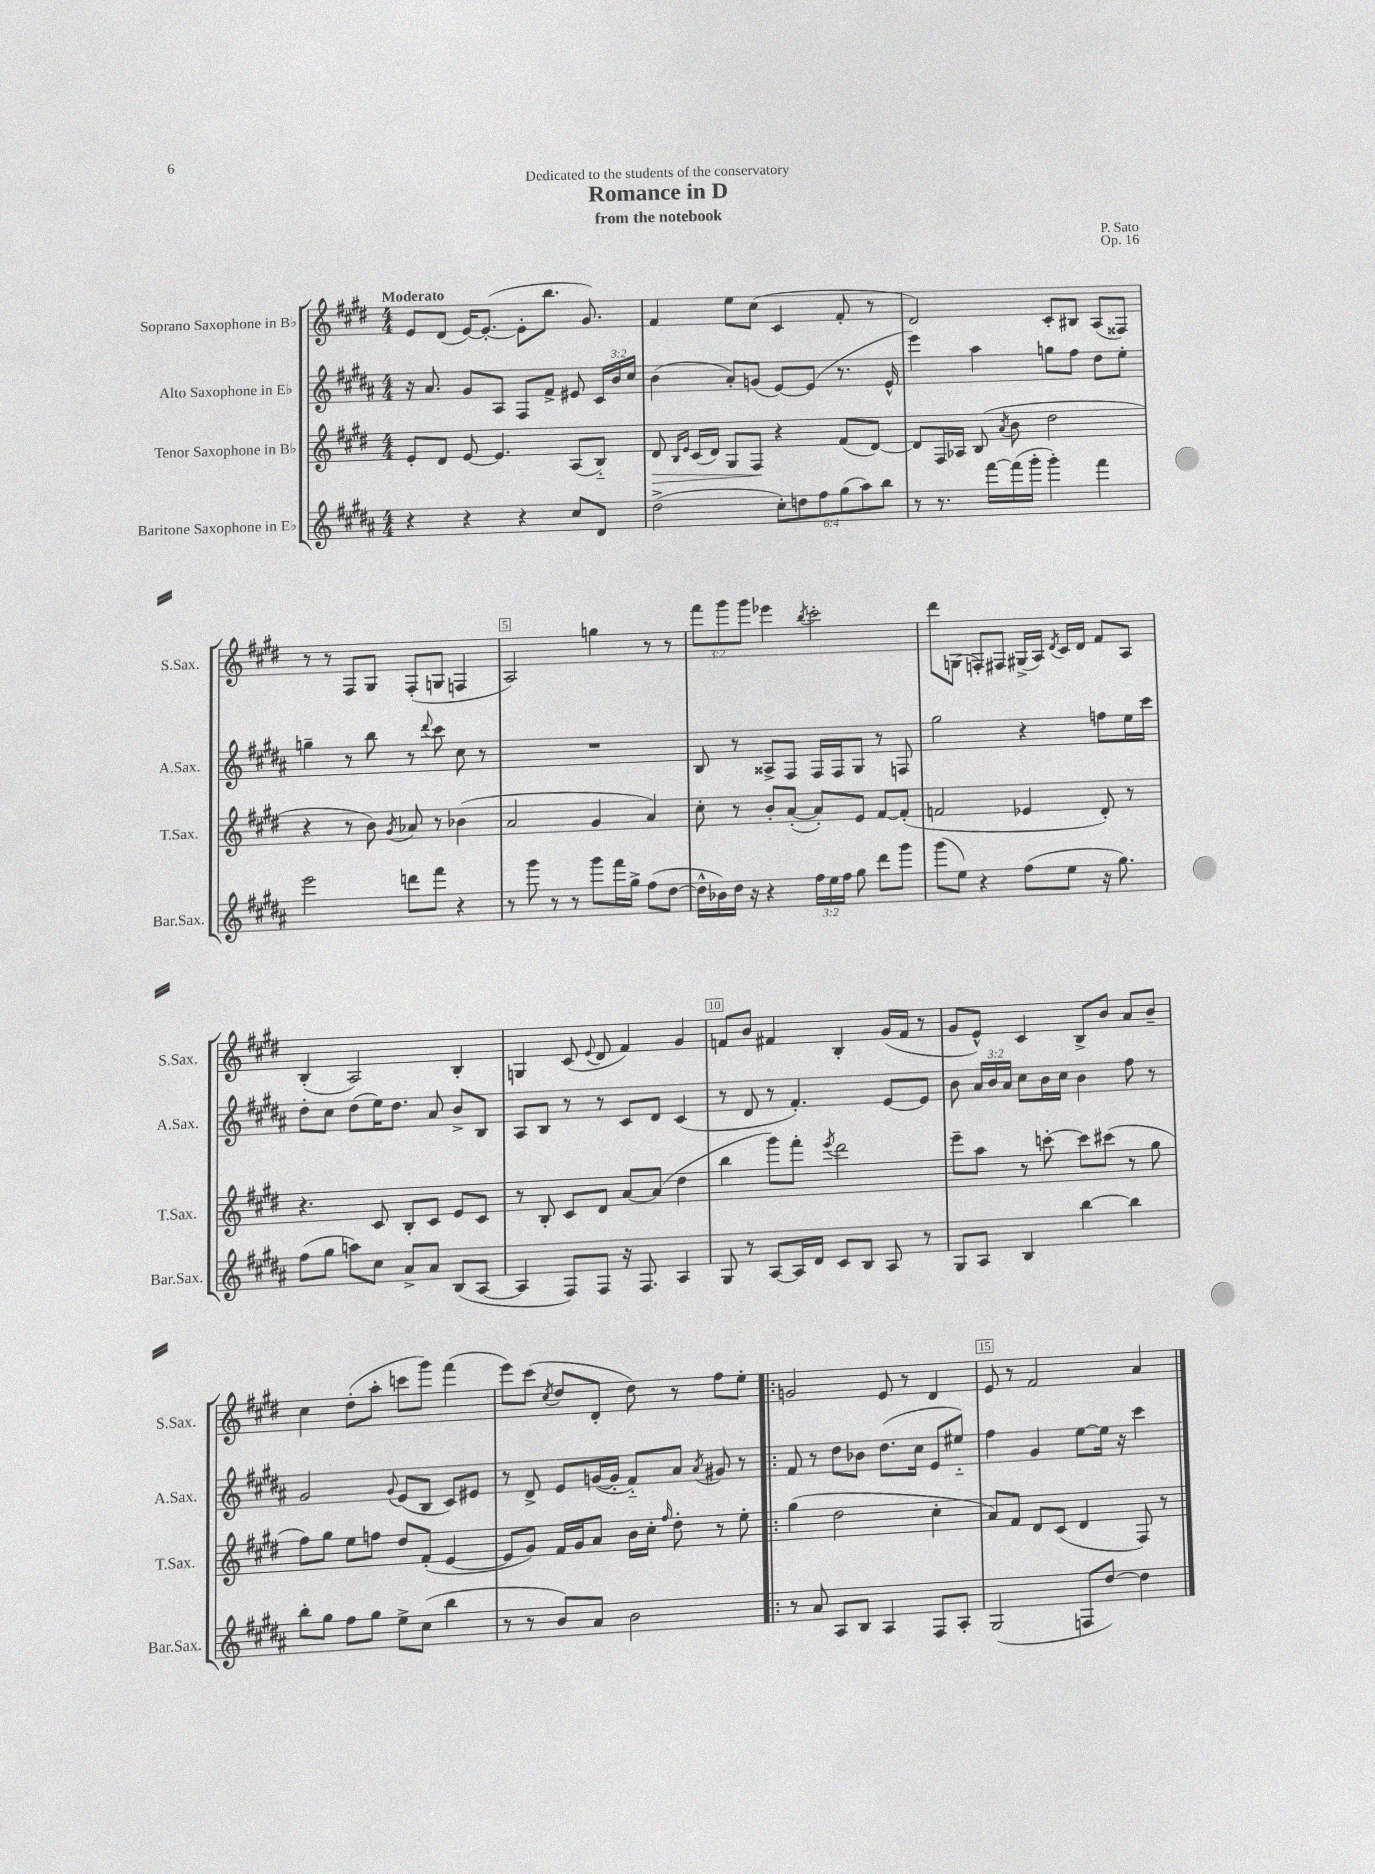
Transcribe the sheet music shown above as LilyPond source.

\header { title = "Romance in D" composer = "P. Sato" subtitle = "from the notebook" dedication = "Dedicated to the students of the conservatory" opus = "Op. 16" }
<<
\new StaffGroup <<
\new Staff = "s0" \with { instrumentName = "Soprano Saxophone in Bb" shortInstrumentName = "S.Sax." } {
    \clef treble \key e \major \numericTimeSignature \time 4/4 \override Staff.TupletNumber.text = #tuplet-number::calc-fraction-text \tempo "Moderato"
    \autoBeamOff e'8[ dis'8]( e'16[~) e'8.]~-.( e'8[-. b''8.] gis'8.) |
    fis'4 e''8[ cis''8]( cis'4 fis'8-. r8 |
    dis'2) cis'8[-. bis8] a8[( fisis8]) |
    r8 r8 fis8[ gis8] fis8[-.( g8] f4 |
    a2) g''4 r8 r8 |
    \tuplet 3/2 { fis'''8[ gis'''8 gis'''8] } ees'''4 \acciaccatura { b''8 } cis'''2-. |
    dis'''8[ g8]( f8[-.) fis8] gis16[->( a16]) \acciaccatura { dis'8 } cis'16[ dis'16] fis'8[ a8] |
    b4-.( a2) b4-. |
    g4 cis'8( \appoggiatura { e'8 } dis'8 fis'4) gis'4 |
    f'8[ b'8] fis'4 b4-. gis'16[( fis'16] r8 |
    gis'8[ e'8]-^) cis'4 b8[-> b'8] a'8[ b'8]-- |
    cis''4 dis''8[-.( a''8]-. c'''8[ gis'''8]) fis'''4( |
    e'''8[) cis'''8]( \acciaccatura { cis''8 } dis''8[ dis'8]-. dis''8) r8 fis''8[ e''8]-. |
    \bar ".|:" g'2 e'8 r8 dis'4 |
    e'8 r8 fis'2 a'4 \bar "|." |
}
\new Staff = "s1" \with { instrumentName = "Alto Saxophone in Eb" shortInstrumentName = "A.Sax." } {
    \clef treble \key b \major \numericTimeSignature \time 4/4 \override Staff.TupletNumber.text = #tuplet-number::calc-fraction-text
    \autoBeamOff r16 ais'8. gis'8[ ais8] fis8[ fis'8]-> eis'8 \tuplet 3/2 { cis'16[ b'16 cis''16] } |
    b'4( ais'8[-.) g'8]( e'8[~) e'8]( r8. e'16-^ |
    e'''4) ais''4 g''8[ fis''8] dis''8[ e''8]-. |
    g''4-- r8 b''8 r8 \appoggiatura { dis'''8 } cis'''8 cis''8 r8 |
    R1 |
    b8 r8 aisis8[-> fis8] fis16[ fis16 gis8] r8 f8 |
    gis''2 r4 f''8[ e''16 cis'''16] |
    dis''8[-. cis''8] dis''8[( e''16) dis''8.] ais'8 b'8[-> b8] |
    ais8[ b8] r8 r8 cis'8[ dis'8] cis'4( |
    r8 dis'8 r8 fis'4.-.) e'8[~ e'8] |
    b'8 \tuplet 3/2 { ais'16[ b'16 ais'16] } cis''8[ b'16 cis''16] b'4 fis''8 r8 |
    gis'2 \appoggiatura { gis'8 } e'8[( b8] cis'8[) eis'8] |
    r8 dis'8-> e'8[ g'16~( g'16]-. fis'8[-_) ais'8] \acciaccatura { ais'8 } gis'8 r8 |
    \bar ".|:" fis'8 r8 dis''8[ bes'8] dis''8.[( cis''16] e'8[ eis''8]-_) |
    fis''4 gis'4 e''8[~ e''16] r16 cis'''4 \bar "|." |
}
\new Staff = "s2" \with { instrumentName = "Tenor Saxophone in Bb" shortInstrumentName = "T.Sax." } {
    \clef treble \key e \major \numericTimeSignature \time 4/4
    \autoBeamOff e'8[-. dis'8] e'8~ e'4. a8[( b8]-_) |
    dis'8\> \grace { b16[ e'16] } cis'16[( dis'16]) gis8[ fis8]\! r4 fis'8[( dis'8]~) |
    dis'8[ fis16 aes16] b8( \acciaccatura { a'8 } b'8 dis''2 |
    r4 r8 b'8) \acciaccatura { gis'8 } aes'8 r8 bes'4( |
    a'2 gis'4 a'4) |
    cis''8-. r8 b'8[-. a'8]~-.( a'8[-.) e'8] fis'8[~ fis'8]-.( |
    f'2 ees'4 dis'8-.) r8 |
    r4. cis'8 b8[-. cis'8] e'8[ cis'8] |
    r8 b8-. cis'8[ dis'8] a'8[~ a'8]( dis''4 |
    b''4 gis'''8[) fis'''8]-. \acciaccatura { e'''8 } dis'''2 |
    e'''8[-- a''8] r8 c'''8~-. c'''8[ cis'''8]( r8 gis''8 |
    fis''8[) gis''8] e''8[ f''8] dis''8[ fis'8]-.( e'4~ |
    e'8[ gis'8]) fis'16[ gis'16 a'8] b'16[ cis''16]-. \grace { fis''16 } dis''8-. r8 e''8-. |
    \bar ".|:" gis''4( dis''2 cis''4-. |
    a'8[) fis'8] dis'8[ cis'8]( dis'4 fis8) r8 \bar "|." |
}
\new Staff = "s3" \with { instrumentName = "Baritone Saxophone in Eb" shortInstrumentName = "Bar.Sax." } {
    \clef treble \key b \major \numericTimeSignature \time 4/4 \override Staff.TupletNumber.text = #tuplet-number::calc-fraction-text
    \autoBeamOff r4 r4 r4 cis''8[ dis'8] |
    dis''2->( \tuplet 6/4 { cis''8[-.) d''8 fis''8 gis''8( ais''8) b''8] } |
    r8 r8. fis'''16[~ fis'''16( gis'''16]-. gis'''4-.) fis'''4 |
    e'''2 d'''8[ fis'''8] r4 |
    r8 gis'''8 r8 r8 gis'''8[ fis'''16 gis''16]-> fis''8[( dis''8]~ |
    dis''16[-^ bes'16) dis''16] r16 r4 \tuplet 3/2 { fis''16[ e''16 fis''16] } gis''8 dis'''8[ gis'''8] |
    gis'''8[( e''8]) r4 fis''8[( e''8] r16 gis''8.) |
    fis''8[( gis''8] a''8[) cis''8] ais'8[-> ais'8] b8[( ais8]~ |
    ais4 fis8[) fis8] r16 fis8. ais4 |
    gis8 r8 ais8[~ ais16 dis'16] cis'8[ b8] ais8 r8 |
    gis8[ ais8] b4 b''4~ b''4 |
    b''8[-. gis''8] fis''8[ gis''8] e''8[-> cis''8]( b''4 |
    r8 r8 b'8[) ais'8] b'2 |
    \bar ".|:" r8 ais'8 ais8[ b8] ais4 fis8[ ais8]-. |
    gis2( f8[ dis''8]~) dis''4 \bar "|." |
}
>>
>>
\layout { \context { \Score \override BarNumber.break-visibility = ##(#f #t #t) barNumberVisibility = #(every-nth-bar-number-visible 5) \override BarNumber.stencil = #(make-stencil-boxer 0.1 0.3 ly:text-interface::print) } }
